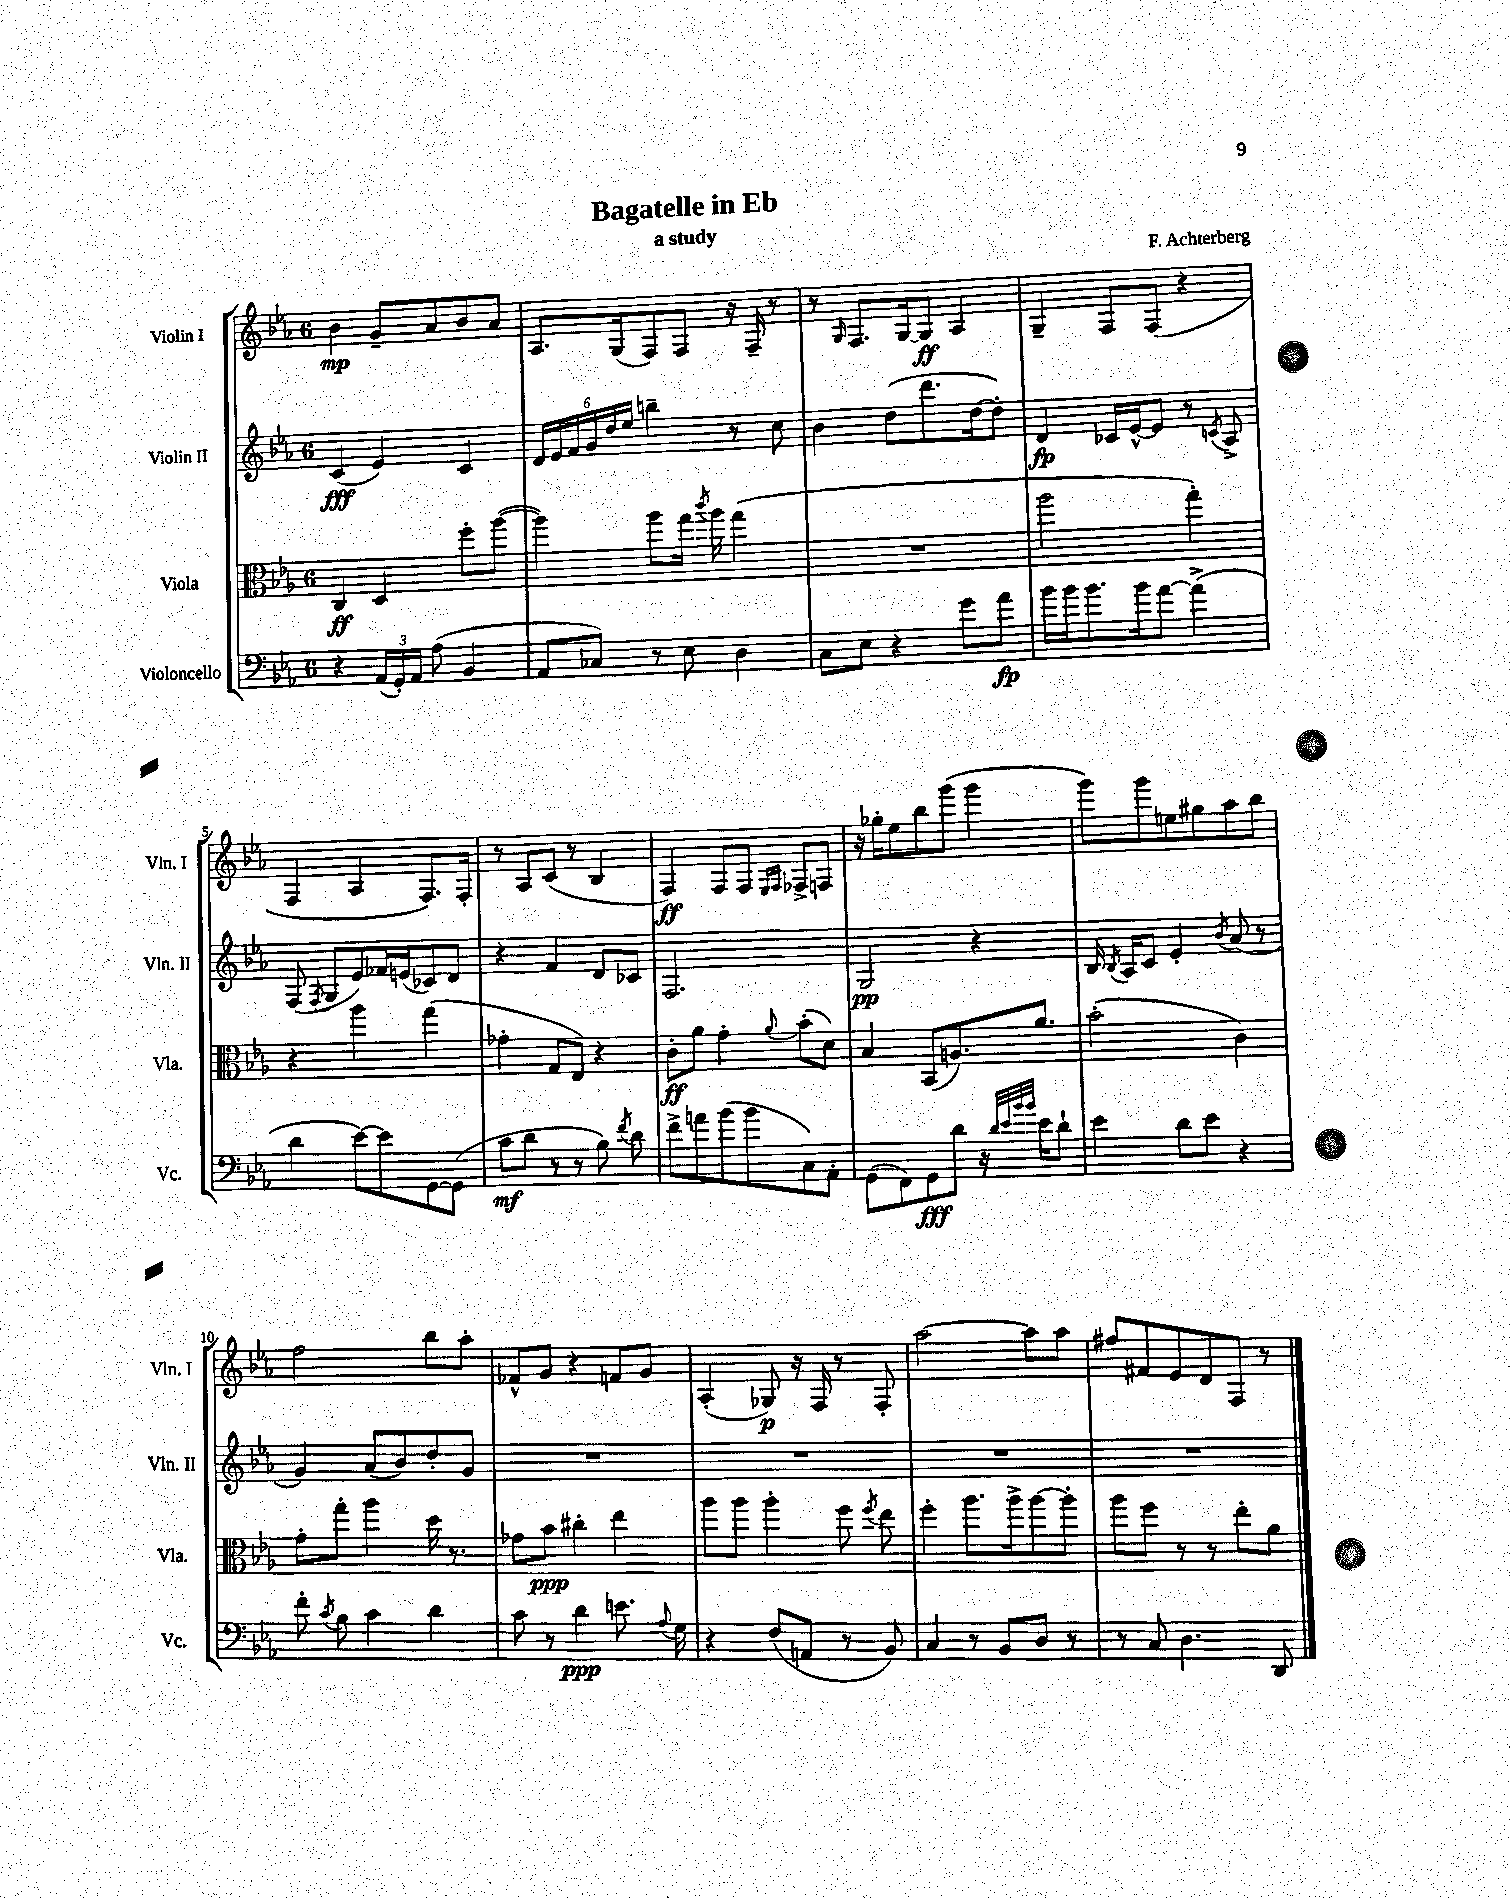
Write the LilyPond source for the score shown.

\header { title = "Bagatelle in Eb" composer = "F. Achterberg" subtitle = "a study" }
<<
\new StaffGroup <<
\new Staff = "s0" \with { instrumentName = "Violin I" shortInstrumentName = "Vln. I" } {
    \clef treble \key ees \major \once \override Staff.TimeSignature.style = #'single-digit \time 6/8
    \autoBeamOff bes'4\mp g'8[-- aes'8 bes'8 aes'8] |
    aes8.[ g16( f8) f8] r16 f16-- r8 |
    r8 \grace { g16 } f8.[ g16~ g8]\ff aes4 |
    g4-- f8[ f8]( r4 |
    f4 aes4 f8.[) f16]-. |
    r8 aes8[ c'8]( r8 bes4 |
    f4\ff) f8[ f8] \grace { ees16[ f16] } fes8[-> f8] |
    r16 ges''16[-. ees''8 bes''8 g'''8]( g'''4 |
    g'''8[) g'''8 e''8 gis''8 aes''8 bes''8] |
    f''2 bes''8[ aes''8]-. |
    fes'8[-^ g'8] r4 f'8[ g'8] |
    aes4-.( ges8\p) r16 f16 r8 f8-. |
    aes''2~ aes''8[ aes''8] |
    fis''8[ fis'8 ees'8 d'8 f8] r8 \bar "|." |
}
\new Staff = "s1" \with { instrumentName = "Violin II" shortInstrumentName = "Vln. II" } {
    \clef treble \key ees \major \once \override Staff.TimeSignature.style = #'single-digit \time 6/8
    \autoBeamOff c'4\fff( ees'4) c'4 |
    \tuplet 6/4 { d'16[ ees'16 f'16 g'16 d''16 ees''16] } b''4-- r8 c''8 |
    bes'4 d''8[( d'''8. d''16~ d''8]-.) |
    d'4\fp ces'16[ ees'16~-^ ees'8] r8 \acciaccatura { c'8 } aes8-> |
    f8( \acciaccatura { f8 } g8[ ees'8) fes'16 e'16( ces'8) d'8] |
    r4 f'4 d'8[ ces'8] |
    f2. |
    g2\pp r4 |
    bes16 \acciaccatura { bes8 } aes16[ c'8] ees'4-. \acciaccatura { bes'8 } aes'8( r8 |
    g'4) aes'8[( bes'8) d''8-. g'8] |
    R2. |
    R2. |
    R2. |
    R2. \bar "|." |
}
\new Staff = "s2" \with { instrumentName = "Viola" shortInstrumentName = "Vla." } {
    \clef alto \key ees \major \once \override Staff.TimeSignature.style = #'single-digit \time 6/8
    \autoBeamOff c4\ff d4 f''8[-. aes''8]~( |
    aes''4) aes''8[ g''16] \acciaccatura { c'''8 } aes''16 g''4( |
    R2. |
    aes''2 g''4-.) |
    r4 aes''4 g''4( |
    ges'4-. g8[ ees8]) r4 |
    c'8[-.\ff aes'8] g'4-. \appoggiatura { aes'8 } bes'8[-.( d'8]) |
    bes4 bes,8[( a8.) aes'8.] |
    bes'2-.( c'4) |
    g'8[-. g''8]-. aes''4 d''16 r8. |
    ges'8[ bes'8]\ppp cis''4-. ees''4 |
    aes''8[ aes''8] aes''4-. f''8 \acciaccatura { f''8 } ees''8 |
    f''4-. aes''8.[ aes''16-> aes''8~ aes''8]-. |
    aes''8[ f''8] r8 r8 ees''8[-. aes'8] \bar "|." |
}
\new Staff = "s3" \with { instrumentName = "Violoncello" shortInstrumentName = "Vc." } {
    \clef bass \key ees \major \once \override Staff.TimeSignature.style = #'single-digit \time 6/8
    \autoBeamOff r4 \tuplet 3/2 { aes,16[( g,16-.) aes,16] } aes8( bes,4 |
    aes,8[ ces8]) r8 ees8 d4 |
    c8[ ees8] r4 g'8[ aes'8]\fp |
    bes'16[ bes'16 bes'8. bes'16 aes'8]~ aes'4->( |
    d'4 ees'8[~) ees'8 g,8~ g,8]( |
    c'8[\mf d'8] r8 r8 bes8) \acciaccatura { f'8 } d'8 |
    f'8[-> a'8 bes'8( bes'8 c8) aes,8]-. |
    g,8[( f,8) g,8\fff d'8] r16 \grace { d'32[ ees'32 bes'32 bes'32] } ees'16[ d'8]-! |
    ees'4 d'8[ ees'8] r4 |
    f'8-. \acciaccatura { c'8 } bes8 c'4 d'4 |
    c'8 r8 d'4\ppp e'8. \appoggiatura { aes8 } g16 |
    r4 f8[( a,8] r8 bes,8) |
    c4 r8 bes,8[ d8] r8 |
    r8 c8 d4. d,8 \bar "|." |
}
>>
>>
